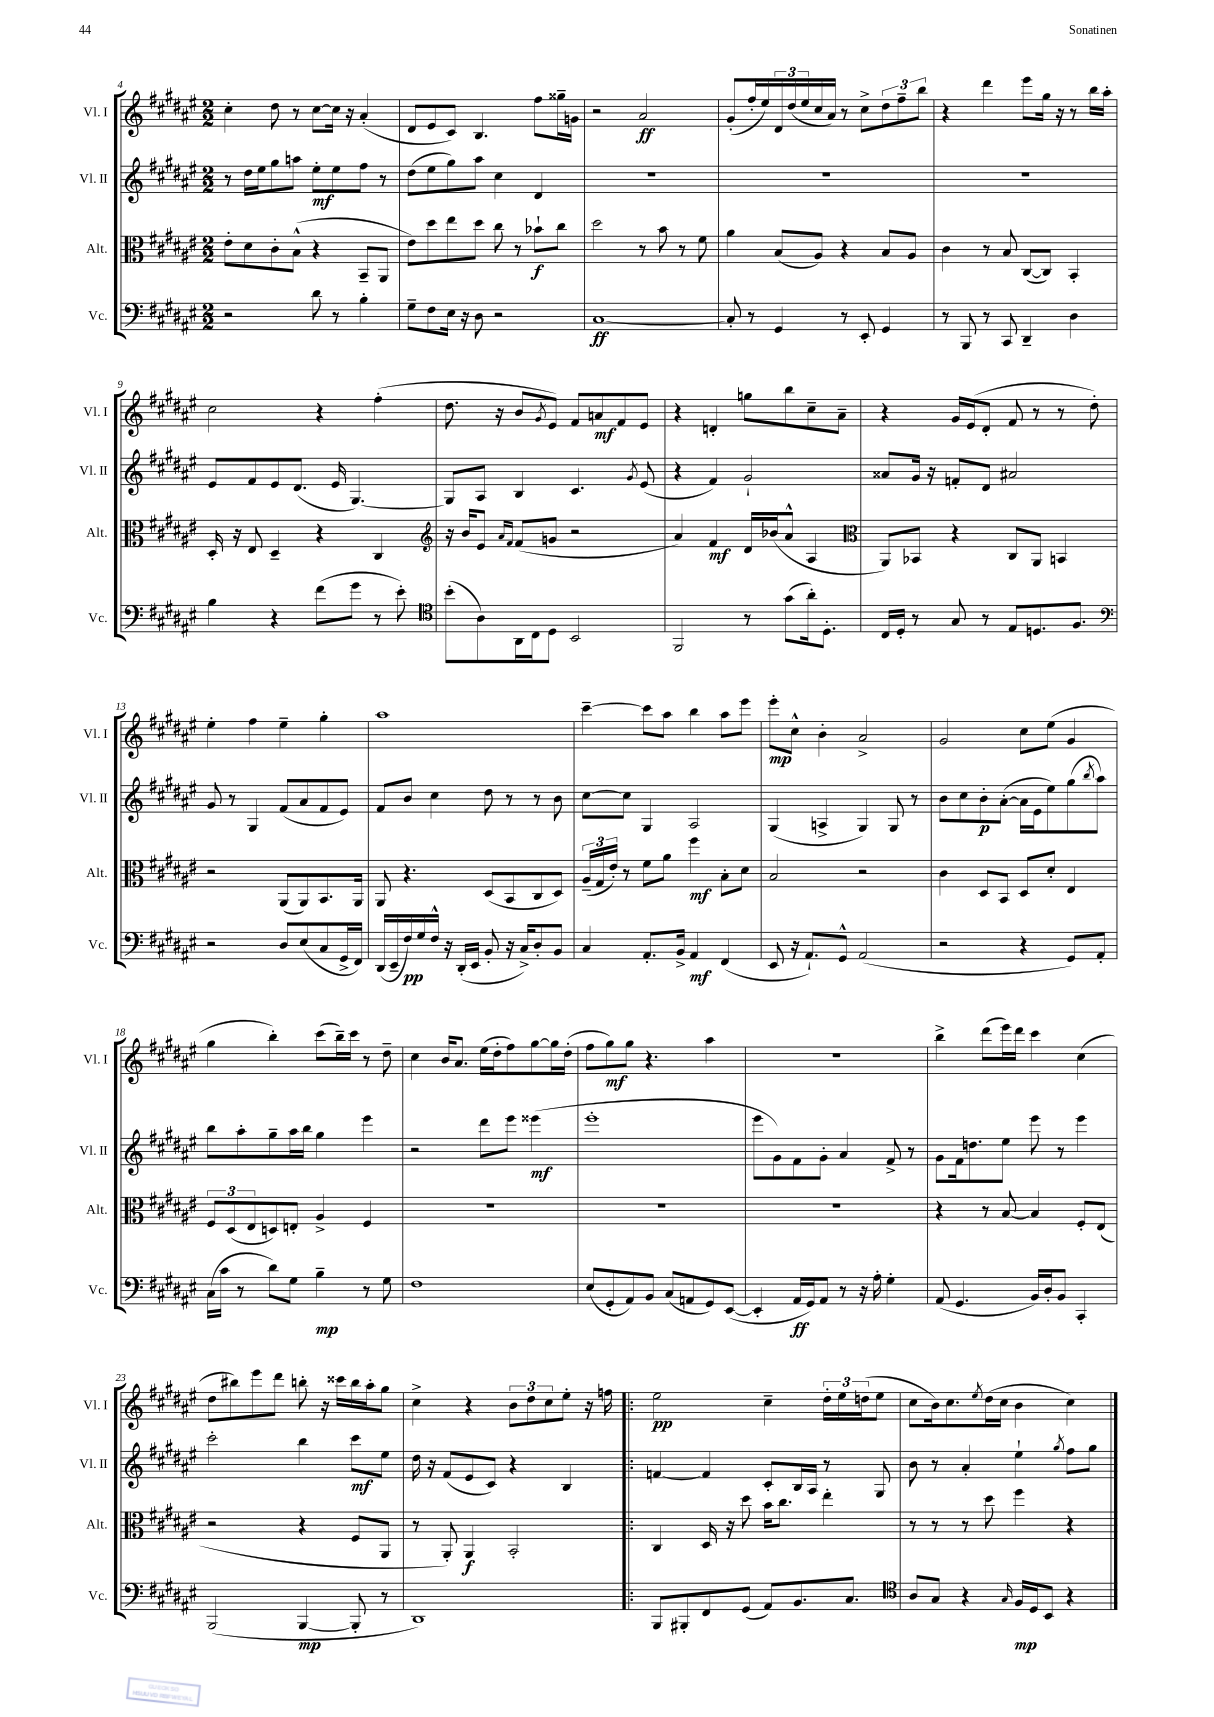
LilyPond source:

<<
\new StaffGroup <<
\new Staff = "s0" \with { instrumentName = "Vl. I" shortInstrumentName = "Vl. I" } {
    \clef treble \key fis \major \numericTimeSignature \time 2/2
    cis''4-. dis''8 r8 cis''8~ cis''16 r16 ais'4-.( |
    dis'8 eis'8 cis'8) b4. fis''8 gisis''16-- g'16 |
    r2 ais'2\ff |
    gis'8-.( fis''16-. eis''16) \tuplet 3/2 { dis'16 dis''16( eis''16 } cis''16 ais'16) r8 cis''8-> \tuplet 3/2 { dis''8 fis''8-- b''8 } |
    r4 dis'''4 eis'''8 gis''16 r16 r8 b''16 ais''16-. |
    cis''2 r4 fis''4-.( |
    dis''8. r16 b'8 \acciaccatura { gis'8 } eis'8) fis'8 a'8\mf fis'8 eis'8 |
    r4 d'4-. g''8 b''8 cis''8-- ais'8-- |
    r4 gis'16 eis'16( dis'8-. fis'8 r8 r8 dis''8-.) |
    eis''4-. fis''4 eis''4-- gis''4-. |
    ais''1 |
    cis'''4~-- cis'''8 ais''8 b''4 ais''8 eis'''8 |
    eis'''8-.\mp cis''8-^ b'4-. ais'2-> |
    gis'2 cis''8 eis''8( gis'4 |
    gis''4 b''4-.) cis'''8( b''16--) cis'''16 r8 dis''8-- |
    cis''4 b'16 ais'8. eis''16( dis''16-. fis''8) gis''8~ gis''16 dis''16-.( |
    fis''8 gis''8\mf) gis''8 r4. ais''4 |
    r1 |
    b''4-> dis'''8( eis'''16) dis'''16 cis'''4 cis''4( |
    dis''8 bis''8) eis'''8 dis'''8 b''8-. r16 cisis'''16 b''16 ais''16-. gis''8 |
    cis''4-> r4 \tuplet 3/2 { b'8 dis''8 cis''8 } eis''8-. r16 f''16 |
    \bar ".|:" eis''2\pp cis''4-- \tuplet 3/2 { dis''16-. eis''16 d''16( } eis''8 |
    cis''8 b'16) cis''8. \acciaccatura { eis''8 } dis''16( cis''16 b'4 cis''4) \bar "|." |
}
\new Staff = "s1" \with { instrumentName = "Vl. II" shortInstrumentName = "Vl. II" } {
    \clef treble \key fis \major \numericTimeSignature \time 2/2
    r8 dis''16 eis''16 gis''8 a''8 eis''8-.\mf eis''8 fis''8 r8 |
    dis''8( eis''8 gis''8) ais''8 cis''4 dis'4 |
    R1 |
    R1 |
    R1 |
    eis'8 fis'8 eis'8 dis'8.( eis'16 gis4.~) |
    gis8 ais8 b4 cis'4. \acciaccatura { gis'8 } eis'8( |
    r4 fis'4) gis'2-! |
    aisis'8 gis'16 r16 f'8-. dis'8 ais'2 |
    gis'8 r8 gis4 fis'8( ais'8 fis'8 eis'8) |
    fis'8 b'8 cis''4 dis''8 r8 r8 b'8 |
    cis''8~ cis''8 gis4 ais2 |
    gis4( a4-> gis4) gis8 r8 |
    b'8 cis''8 b'8-.\p ais'8~-.( ais'16 eis'16 eis''8) gis''8( \acciaccatura { b''8 } ais''8) |
    b''8 ais''8-. gis''8-- ais''16 b''16 gis''4 eis'''4 |
    r2 dis'''8 eis'''8 eisis'''4\mf( |
    eis'''1-. |
    eis'''8 gis'8) fis'8 gis'8-. ais'4 fis'8-> r8 |
    gis'8 fis'16 d''8. eis''8 eis'''8 r8 eis'''4 |
    cis'''2-. b''4 cis'''8\mf eis''8 |
    dis''16 r16 fis'8( eis'8 cis'8) r4 b4 |
    \bar ".|:" f'4~ f'4 cis'8-. b16 ais16 r8 gis8 |
    b'8 r8 ais'4-. eis''4-! \acciaccatura { gis''8 } fis''8 gis''8 \bar "|." |
}
\new Staff = "s2" \with { instrumentName = "Alt." shortInstrumentName = "Alt." } {
    \clef alto \key fis \major \numericTimeSignature \time 2/2
    eis'8-. dis'8 cis'8-. b8-^( r4 b,8-- ais,8 |
    eis'8) dis''8 eis''8 dis''8 cis''8 r8 bes'8-!\f cis''8 |
    dis''2 r8 b'8 r8 fis'8 |
    ais'4 b8( ais8) r4 b8 ais8 |
    cis'4 r8 b8 cis8~( cis8) b,4-. |
    dis16-. r16 eis8 dis4-- r4 cis4 |
    \clef treble r16 b'16 eis'8 \grace { ais'16 fis'16 } fis'8( g'8 r2 |
    ais'4) fis'4\mf dis'16 bes'16( ais'8-^ ais4 |
    \clef alto ais,8) bes,8 r4 cis8 ais,8 b,4 |
    r2 ais,8( ais,8) b,8. ais,16 |
    ais,8 r4. dis8( b,8 cis8 dis8) |
    \tuplet 3/2 { ais16--( gis16 eis'16-.) } r8 fis'8 ais'8 fis''4\mf b8-. dis'8 |
    b2 r2 |
    cis'4 dis8 b,8 dis8 dis'8-. eis4 |
    \tuplet 3/2 { fis8 dis8( eis8 } d8) e8-. ais4-> fis4 |
    R1 |
    R1 |
    R1 |
    r4 r8 b8~ b4 fis8-. eis8( |
    r2 r4 fis8 ais,8 |
    r8 ais,8-.) ais,4\f b,2-. |
    \bar ".|:" cis4 dis16 r16 dis''8 b'16 cis''8. eis''4-. |
    r8 r8 r8 dis''8 fis''4 r4 \bar "|." |
}
\new Staff = "s3" \with { instrumentName = "Vc." shortInstrumentName = "Vc." } {
    \clef bass \key fis \major \numericTimeSignature \time 2/2
    r2 dis'8 r8 b4-. |
    gis8-- fis8 eis16 r16 dis8 r2 |
    cis1~\ff |
    cis8-. r8 gis,4 r8 eis,8-. gis,4 |
    r8 b,,8 r8 cis,8 dis,4-- dis4 |
    b4 r4 fis'8( gis'8 r8 eis'8-.) |
    \clef tenor b'8-.( ais8) ais,16 cis16 dis8 b,2 |
    fis,2 r8 gis'8( ais'16-.) dis8.-. |
    cis16 dis16-. r8 gis8 r8 eis8 d8. fis8. |
    \clef bass r2 dis8 eis8( cis8 gis,16-> fis,16) |
    dis,16( eis,16-- fis16\pp) gis16 fis16-^ r16 dis,16-.( eis,16 b,8-. r16 cis16->) dis8-. b,8 |
    cis4 ais,8.-. b,16-> ais,4\mf fis,4( |
    eis,8 r16 ais,8.-!) gis,8-^ ais,2( |
    r2 r4 gis,8) ais,8-. |
    cis16( cis'16 r8 dis'8) gis8 b4--\mp r8 gis8 |
    fis1 |
    eis8( gis,8-. ais,8) b,8 cis8( a,8 gis,8) eis,8~( |
    eis,4-. ais,16\ff gis,16) ais,8 r8 r16 ais16-. gis4-. |
    ais,8( gis,4. b,16) dis16-. b,8 cis,4-. |
    b,,2( b,,4~\mp b,,8-. r8 |
    dis,1) |
    \bar ".|:" b,,8 bis,,8-. fis,8 gis,8( ais,8) b,8. cis8. |
    \clef tenor ais8 gis8 r4 \grace { gis16 } fis16\mp dis16 b,8 r4 \bar "|." |
}
>>
>>
\layout { \context { \Score currentBarNumber = #4 } }
